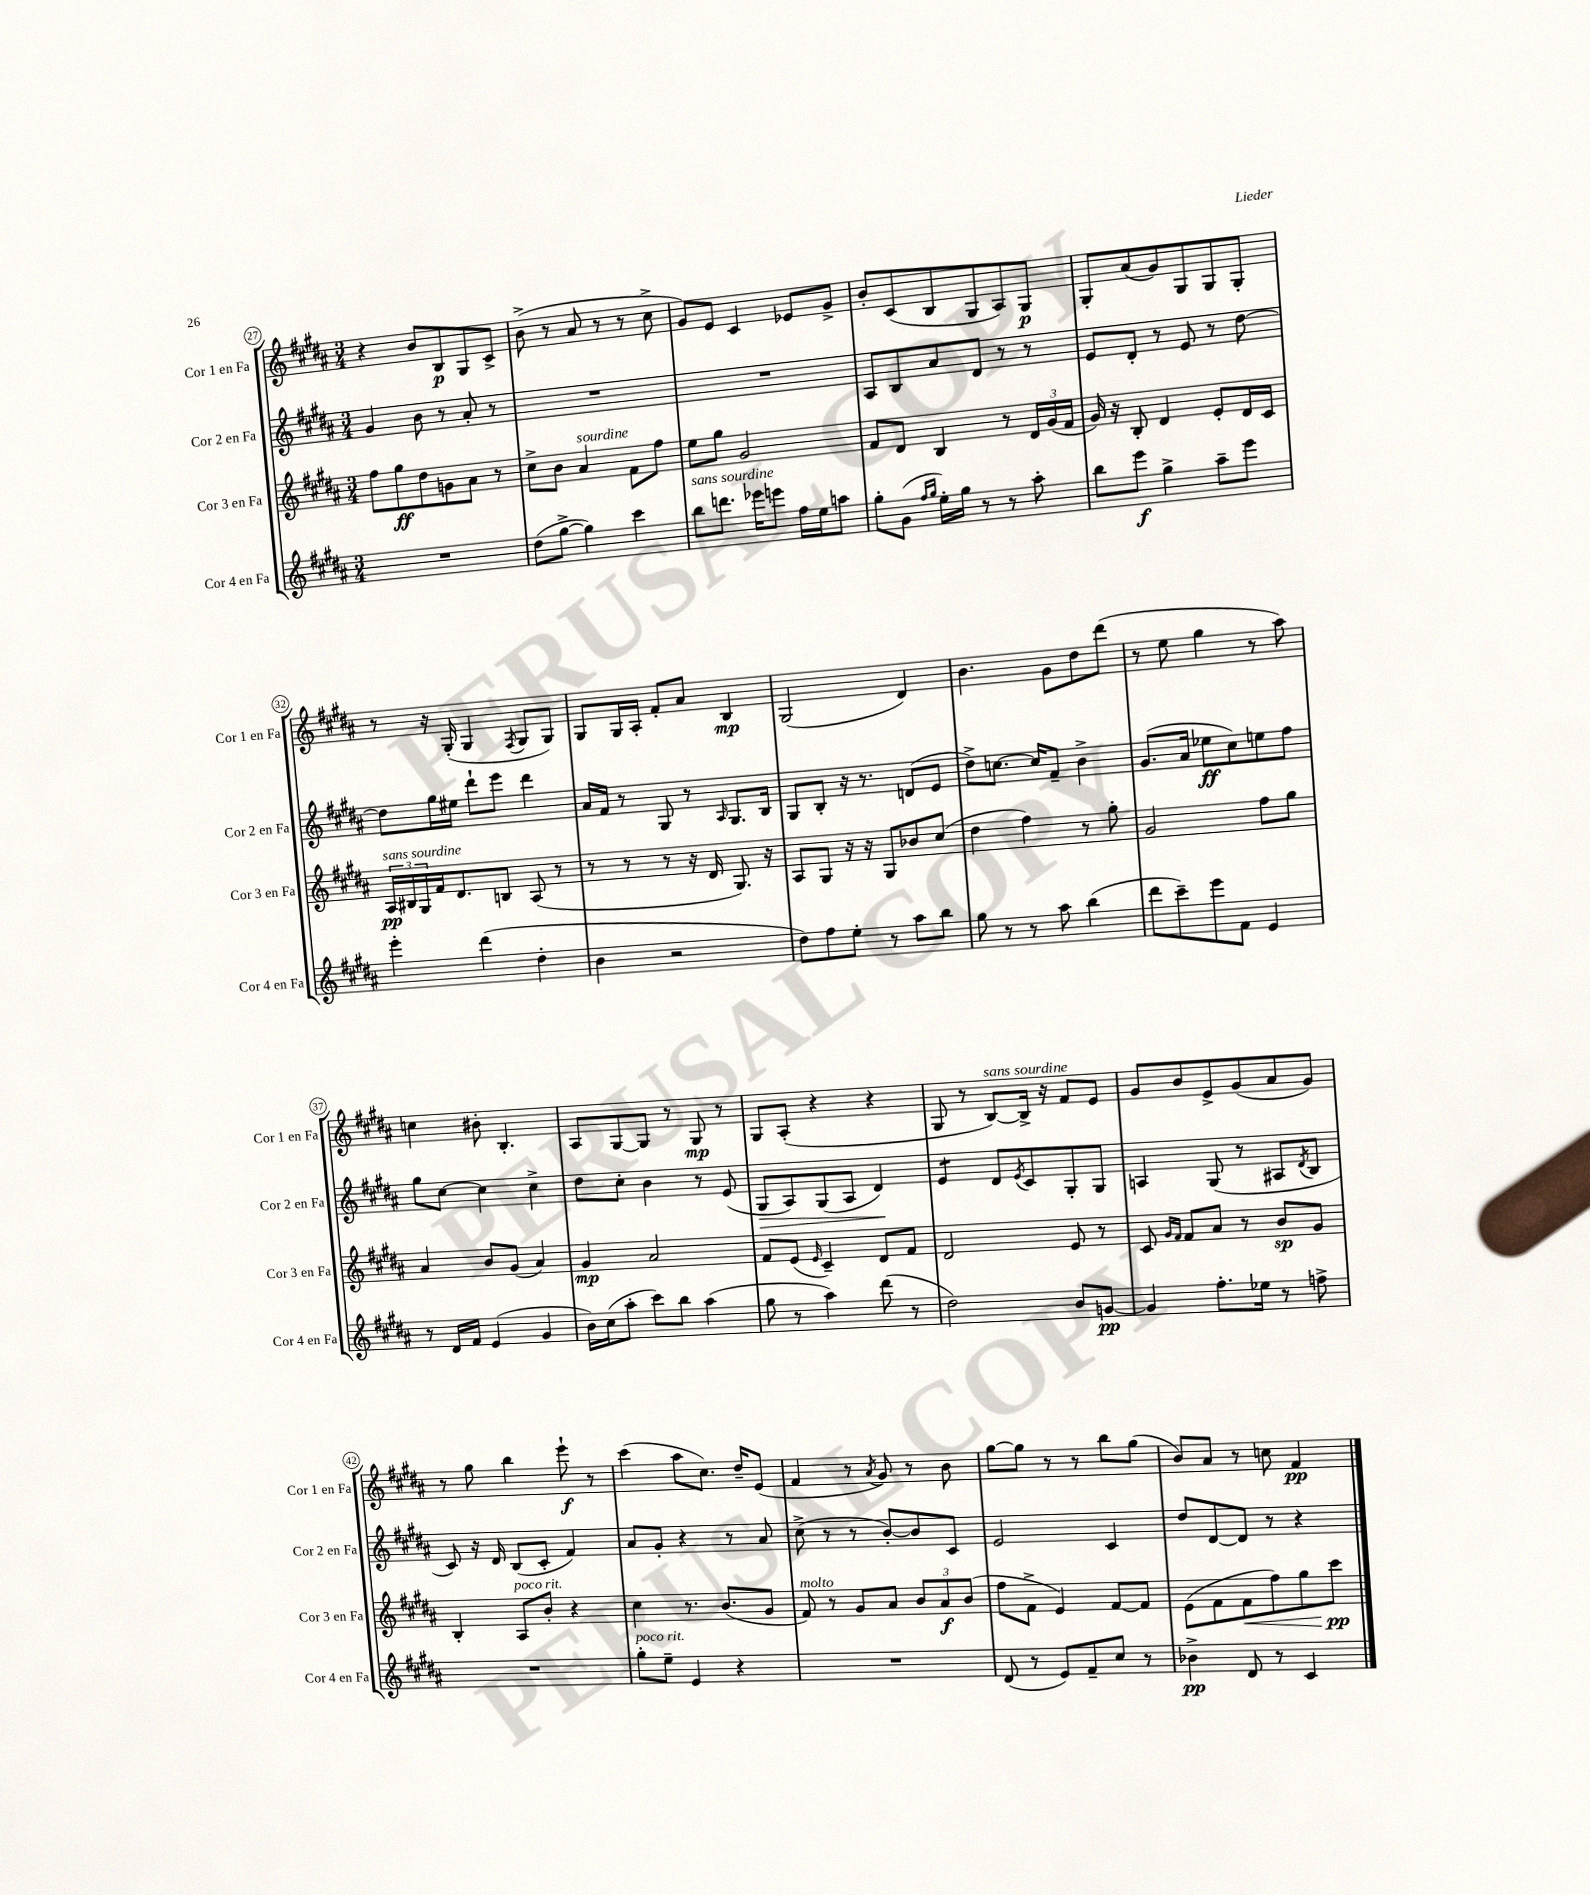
<<
\new StaffGroup <<
\new Staff = "s0" \with { instrumentName = "Cor 1 en Fa" shortInstrumentName = "Cor 1 en Fa" } {
    \clef treble \key b \major \numericTimeSignature \time 3/4
    r4 b'8 b8\p gis8 cis'8-> |
    b'8->( r8 ais'8 r8 r8 cis''8-> |
    gis'8) e'8 cis'4 ees'8 gis'8-> |
    b'8-. cis'8( b8 gis8 ais8) gis8\p |
    gis8-. ais'8( gis'8) gis8 gis8 gis8-. |
    r8 r16 gis16-.( gis4 \acciaccatura { fis8 } gis8 gis8) |
    gis8 gis16 ais16-. fis'8-. ais'8 b4\mp |
    gis2( dis'4) |
    b'4. gis'8 dis''8 dis'''8( |
    r8 e''8 gis''4 r8 ais''8) |
    c''4 bis'8-. b4.-. |
    ais8 gis8~ gis8 r8 gis8\mp r8 |
    gis8 ais8-.( r4 r4 |
    gis8 r8 b8~^\markup { \italic "sans sourdine" }) b16-> r16 fis'8 e'8 |
    gis'8 b'8 e'8-> gis'8( ais'8 gis'8) |
    r8 gis''8 b''4 e'''8-!\f r8 |
    cis'''4( ais''8 cis''8.) dis''16-- e'8( |
    fis'4 r8 \acciaccatura { ais'8 } gis'8) r8 b'8 |
    gis''8~ gis''8 r8 r8 b''8 gis''8( |
    b'8) ais'8 r8 c''8 fis'4\pp \bar "|." |
}
\new Staff = "s1" \with { instrumentName = "Cor 2 en Fa" shortInstrumentName = "Cor 2 en Fa" } {
    \clef treble \key b \major \numericTimeSignature \time 3/4
    gis'4 b'8 r8 ais'8-. r8 |
    R2. |
    R2. |
    ais8 b8 ais'8 dis'8 r8 r8 |
    e'8 dis'8-. r8 e'8 r8 dis''8~ |
    dis''8 gis''16 eis''16 dis'''8-! e'''8 dis'''4 |
    ais'16 fis'16 r8 gis8 r8 \grace { ais16 } gis8. b16 |
    gis8 b8-. r16 r8. d'8( e'8 |
    dis''8->) c''8.~ c''16 fis'8-- b'4-> |
    gis'8.( ais'16 ees''8\ff cis''8) e''8 fis''8 |
    gis''8 cis''8~ cis''4 cis''4-> |
    dis''8 cis''8-. b'4 r8 e'8( |
    gis8\> ais8) gis8( ais8 dis'4\!) |
    e'4:8 dis'8 \acciaccatura { e'8 } cis'8 gis8-. gis8 |
    a4 gis8( r8 ais8 \acciaccatura { dis'8 } b8 |
    cis'8) r16 dis'16 b8( cis'8-. fis'4) |
    ais'8 gis'8-. r4 r8 ais'8 |
    cis''8->( r8 r8 b'8~-.) b'8 cis'8 |
    e'2 cis'4 |
    dis''8 dis'8~ dis'8 r8 r4 \bar "|." |
}
\new Staff = "s2" \with { instrumentName = "Cor 3 en Fa" shortInstrumentName = "Cor 3 en Fa" } {
    \clef treble \key b \major \numericTimeSignature \time 3/4
    fis''8 gis''8\ff dis''8 g'8 ais'8 r8 |
    cis''8-> b'8 ais'4^\markup { \italic "sourdine" } fis'8 fis''8 |
    e''8 gis''8 gis'2 |
    fis'8 dis'8 b4 r8 \tuplet 3/2 { dis'16 gis'16( fis'16 } |
    gis'16) r16 b8-. dis'4 e'8-. dis'16 cis'16 |
    \tuplet 3/2 { ais16\pp^\markup { \italic "sans sourdine" } bis16 gis16 } fis'16 dis'8. b8 ais8( r8 |
    r8 r8 r8 r16 dis'16 gis8.) r16 |
    ais8 gis8 r16 r16 gis8 bes'8 cis''8( |
    dis''4 fis''4) r8 gis''8-. |
    gis'2 fis''8 gis''8 |
    ais'4 b'8 gis'8( ais'4) |
    gis'4\mp ais'2 |
    fis'8 e'8( \grace { e'16 } cis'4--) dis'8 fis'8 |
    dis'2 e'8 r8 |
    cis'8 \grace { gis'16 fis'16 } fis'8 ais'8 r8 b'8\sp gis'8 |
    b4-. ais8^\markup { \italic "poco rit." } b'8-. r4 |
    cis''4 r8. b'8.( gis'8 |
    fis'8^\markup { \italic "molto" }) r8 gis'8 ais'8 \tuplet 3/2 { b'8 ais'8\f b'8( } |
    fis''8 fis'8-> e'4) fis'8~ fis'8 |
    e'8( fis'8 fis'8\< fis''8) gis''8 cis'''8\pp\! \bar "|." |
}
\new Staff = "s3" \with { instrumentName = "Cor 4 en Fa" shortInstrumentName = "Cor 4 en Fa" } {
    \clef treble \key b \major \numericTimeSignature \time 3/4
    R2. |
    dis''8( gis''8~-> gis''4) cis'''4 |
    b''8^\markup { \italic "sans sourdine" } d'''8. ees'''16 e'''8 fis''16 e''16 a''8 |
    gis''8-. gis'8( \grace { fis''16 gis''16 } e''16-.) gis''16 r8 r8 ais''8-. |
    b''8 e'''8\f gis''4-> ais''8-- e'''8 |
    e'''4-. dis'''4( dis''4-. |
    b'4 r2 |
    dis''8) fis''8 e''8-. r8 ais''8 b''8 |
    gis''8 r8 r8 ais''8 b''4( |
    dis'''8 cis'''8--) e'''8 fis'8 e'4 |
    r8 dis'16 fis'16 e'4( gis'4 |
    b'16) cis''16( ais''8-. cis'''8) b''8 ais''4( |
    gis''8 r8 ais''4) dis'''8( r8 |
    dis''2) b'8 g'8~\pp |
    g'4 fis''8.-. ees''16 r8 f''8-> |
    R2. |
    gis''8-.^\markup { \italic "poco rit." } e''8-- e'4 r4 |
    R2. |
    dis'8( r8 e'8) fis'8-- cis''8 r8 |
    bes'4->\pp dis'8 r8 cis'4 \bar "|." |
}
>>
>>
\layout { \context { \Score currentBarNumber = #27 \override BarNumber.stencil = #(make-stencil-circler 0.1 0.3 ly:text-interface::print) } }
